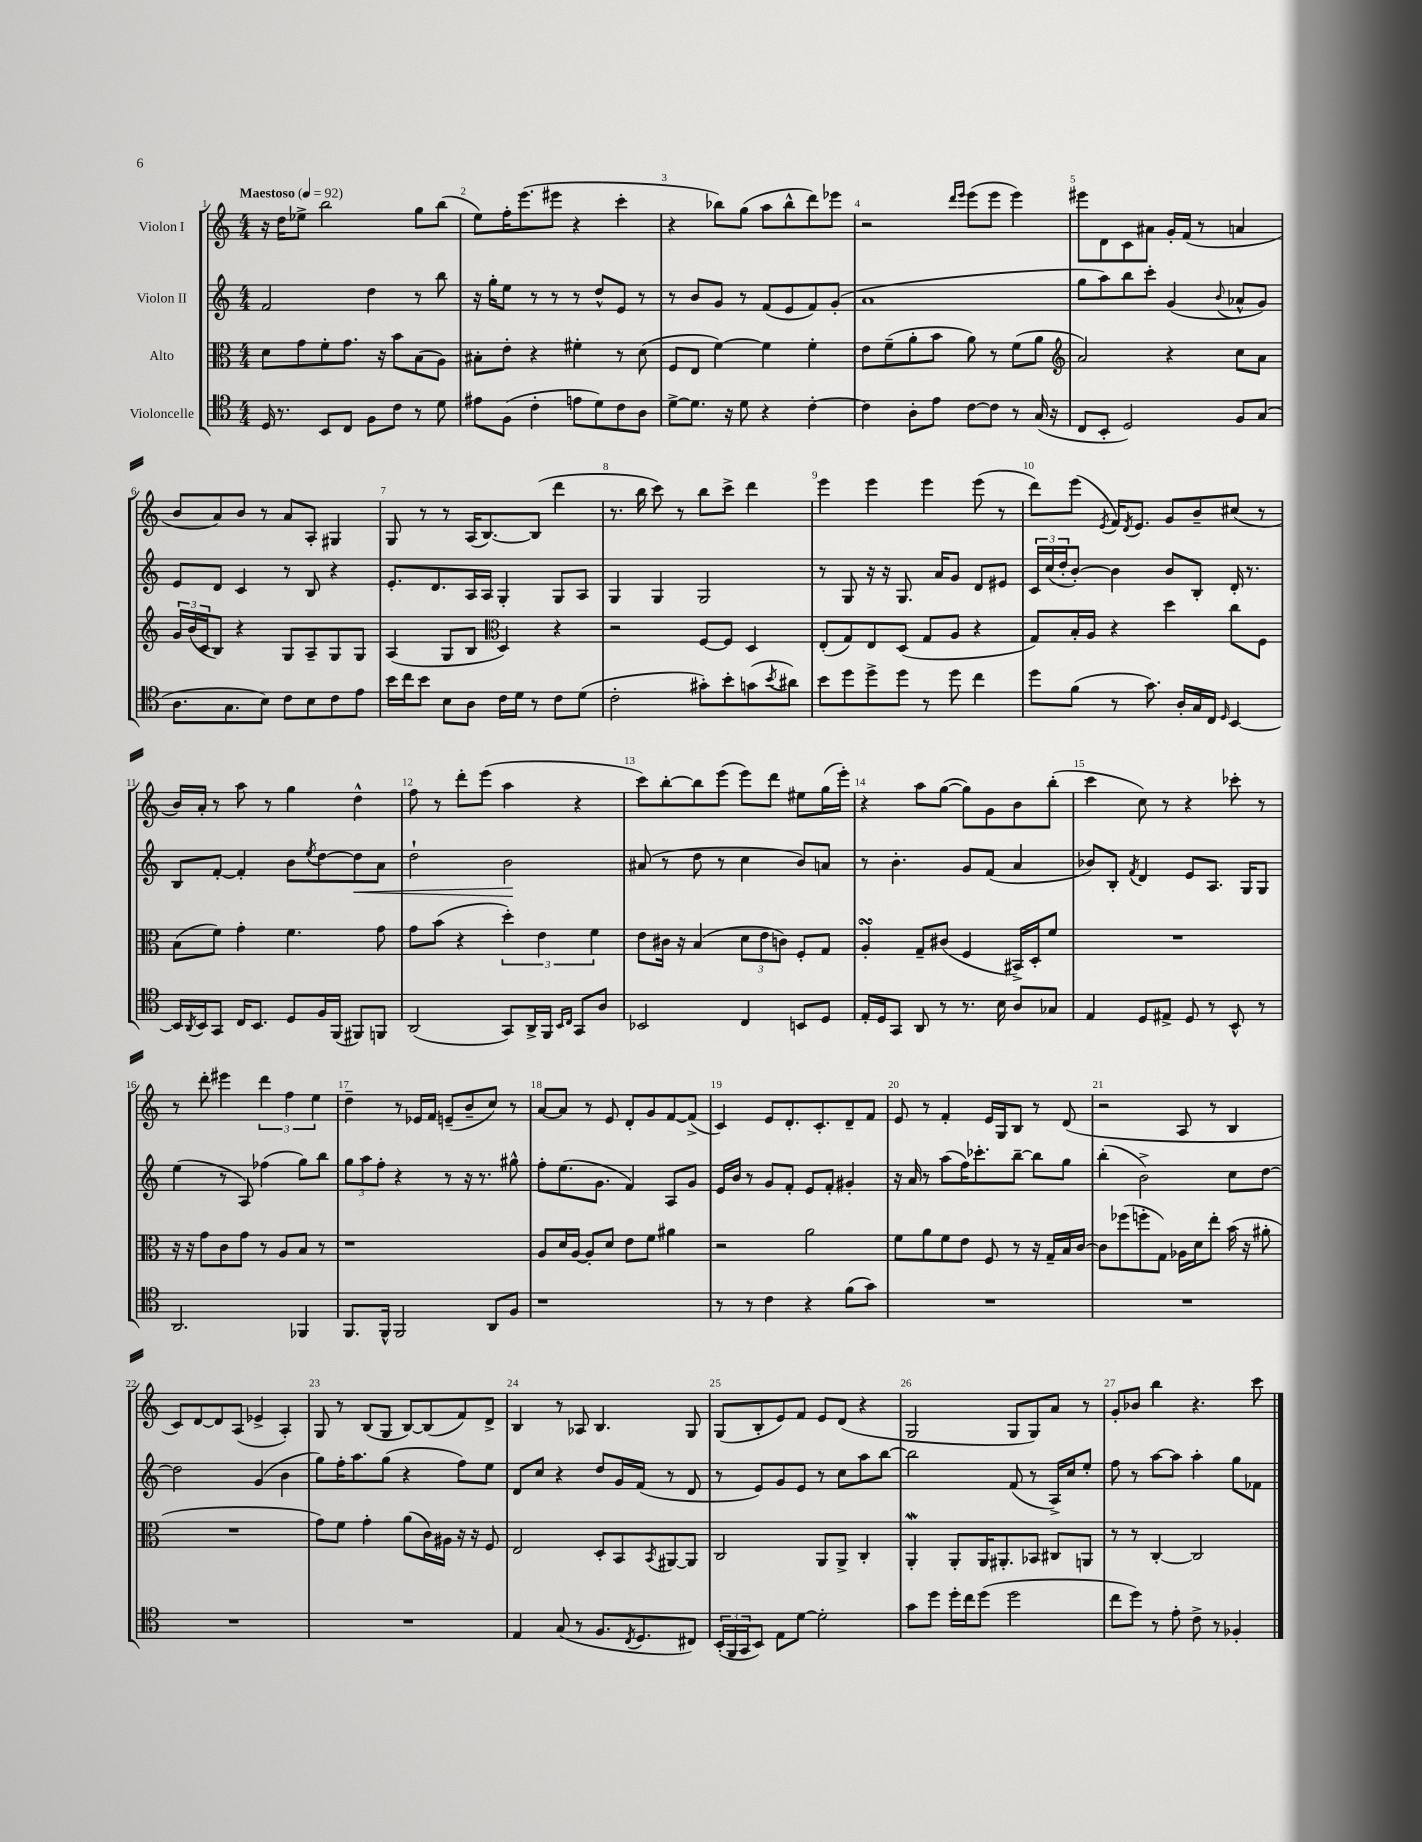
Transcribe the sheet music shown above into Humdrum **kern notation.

**kern	**kern	**kern	**kern
*staff4	*staff3	*staff2	*staff1
*clefC4	*clefC3	*clefG2	*clefG2
*k[]	*k[]	*k[]	*k[]
*M4/4	*M4/4	*M4/4	*M4/4
*MM92	*MM92	*MM92	*MM92
16D/	8d\L	2f/	16r
8.r	.	.	16dd\LK
.	8g\	.	8ee-^\J
8BB/L	8f'\	.	2bb\
8C/J	8.g\J	.	.
8F\L	.	4dd\	.
.	16r	.	.
8c\J	8b\L	.	.
8r	(8B\	8r	8gg\L
8d\	8A\J)	8bb\	(8bb\J
=	=	=	=
8e#\L	8B#'\L	16r	8ee\L)
.	.	16gg'\LK	.
(8F\J	8e'\J	8ee\J	16ff'\K
.	.	.	(8.eee\
4c'\	4r	8r	.
.	.	8r	8eee#\J
8e\L	4f#'\	8r	4r
8d\)	.	8dd^^/L	.
8c\	8r	8e/J	4ccc'\
8A\J	(8d\	8r	.
=	=	=	=
[8d^\L	8F/L	8r	4r
8.d\]J	8E/J	8b/L	.
.	[4f\)	8g/J	8bb-\L)
16r	.	.	.
8d\	.	8r	(8gg\J
4r	4f\]	(8f/L	8aa\L
.	.	8e/	8bb-^^\
[4c'\	4f'\	8f/)	8ddd\)
.	.	(8g'/J	8eee-\J
=	=	=	=
4c\]	8e\L	1a	2r
.	(8f~\	.	.
8A'\L	8a'\	.	.
8e\J	8b\J	.	.
.	.	.	16qqddd/LL
.	.	.	16qqeee/JJ
[8c\L	8a\)	.	(8eee\L
8c\]J	8r	.	8eee\J
8r	(8f\L	.	4eee\)
(16G/	8a\J	.	.
16r	.	.	.
=	=	=	=
*	*clefG2	*	*
8C/L	2a/)	8gg\L	8eee#\L
8BB'/J	.	8aa\)	8d\
2D/)	.	8bb\	8c\
.	.	8ccc'\J	8a#\J
.	4r	(4g/	16g'/LL
.	.	.	(16f/JJ
.	.	.	8r
.	.	8qqb/	.
8F/L	8cc\L	8a-^^/L	4a/
(8G/J	8a\J	8g/J)	.
=	=	=	=
8.A\L	24g/LL	8e/L	8b/L
.	(24b/	.	.
.	24c/J	.	.
.	8B/J)	8d/J	8a/)
8.G\	.	.	.
.	4r	4c/	8b/J
8B\J)	.	.	8r
8c\L	8G/L	8r	8a/L
8B\	8A~/	8B/	8A'/J
8c\	8G/	4r	4G#/
8e\J	8G/J	.	.
=	=	=	=
16b\LL	(4A/	8.e'/L	8G/
16cc\J	.	.	.
8b\J	.	.	8r
.	.	8.d/	.
8B\L	8G/L	.	8r
8A\J	8B/J	16A/L	(16A/LK
.	.	16A/JJ	[8.B/)
*	*clefC3	*	*
16c\LL	4D/)	4G'/	.
16d\JJ	.	.	.
8r	.	.	(8B/]J
8c\L	4r	8G/L	4ddd\
(8d\J	.	8A/J	.
=	=	=	=
2c'\	2r	4G/	8.r
.	.	.	16bb\
.	.	4G/	8ccc\)
.	.	.	8r
8g#'\L)	[8F/L	2G/	8bb\L
8b'\	8F/]J	.	8ccc^\J
(8g\	4D/	.	4ddd\
8qb/	.	.	.
8a#\J)	.	.	.
=	=	=	=
8b\L	(8E'/L	8r	4eee\
8dd\	8G/)	8G/	.
8dd^\	8E/	16r	4eee\
.	.	16r	.
8dd\J	(8D/J	8.G/	.
8r	8G/L	.	4eee\
.	.	16a/LK	.
8dd\	8A/J	8g/J	.
4cc\	4r	8d/L	(8eee\
.	.	8e#/J	8r
=	=	=	=
8dd\L	8G/L)	24c/LL	8ddd\L)
.	.	(24cc/	.
.	.	24dd'/J	.
(8f\J	16B'/L	[8b'/J)	(8eee\J
.	16A/JJ	.	.
.	.	.	8qe/
8r	4r	4b\]	16f/LK)
.	.	.	8qd/
.	.	.	8.e/J
8.g\)	.	.	.
.	4dd\	8b/L	8g/L
16A'/LL	.	.	.
16G/	.	8B'/J	8b~/
16C/JJ	.	.	.
16qqD/	.	.	.
[4BB/	8cc\L	16d'/	(8cc#/J
.	.	8.r	.
.	8F\J	.	8r
=	=	=	=
16BB/]LL	(8B\L	8B/L	16b/LL)
8qAA/	.	.	.
16BB/J	.	.	16a'/JJ
8GG/J	8f\J)	[8f'/J	8r
16C/LK	4g'\	4f'/]	8aa\
8.BB/J	.	.	.
.	.	.	8r
8D/L	4.f\	8b\L	4gg\
.	.	8qee/	.
16F/L	.	[8dd\	.
(16FF/JJ	.	.	.
8FF#/L)	.	8dd\]	4dd^^\
8FF/J	8g\	8a\J	.
=	=	=	=
(2AA/	8g\L	2dd`\	8ff\
.	(8b\J	.	8r
.	4r	.	8ddd'\L
.	.	.	(8eee\J
8GG/L)	6dd'\)	2b\	4aa\
16AA^/L	.	.	.
.	6e\	.	.
16FF/JJ	.	.	.
16qqBB/LL	.	.	.
16qqC/JJ	.	.	.
8GG/L	.	.	4r
.	6f\	.	.
8A/J	.	.	.
=	=	=	=
2BB-/	8e\L	(8a#/	8ccc\L)
.	16c#\Jk	8r	[8bb'\
.	16r	.	.
.	(4B/	8dd\	8bb\]
.	.	8r	(8eee\J
4C/	12d\L	4cc\	8eee\L)
.	12e\	.	.
.	.	.	8ddd\J
.	12c\J)	.	.
8BB/L	8F'/L	8b/L)	8ee#\L
8D/J	8G/J	8a/J	(16gg\L
.	.	.	16eee'\JJ)
=	=	=	=
16E'/LL	4A'/	8r	4r
16D/J	.	.	.
8GG/J	.	4.b'\	.
8AA/	8G~/L	.	8aa\L
8r	(8c#/J	.	([8gg\J
8.r	4F/	8g/L	8gg\]L)
.	.	(8f/J	8g\
16B\	.	.	.
8A/L	16BB#^/LL)	4a/	8b\
.	16D'/J	.	.
8G-/J	8f/J	.	(8bb'\J
=	=	=	=
4E/	1r	8b-/L)	4ccc\
.	.	8B'/J	.
.	.	8qf/	.
8D/L	.	4d/	8cc\)
8E#^/J	.	.	8r
8D/	.	8e/L	4r
8r	.	8.A/J	.
8BB^^/	.	.	8ccc-'\
.	.	16G/LK	.
8r	.	8G/J	8r
=	=	=	=
2.AA/	16r	(4ee\	8r
.	16r	.	.
.	8g\L	.	8ddd'\
.	8c\	8r	4eee#\
.	8g\J	8A/)	.
.	8r	(4ff-\	6ddd\
.	8A/L	.	.
.	.	.	6ff\
4FF-/	8B/J	8gg\L)	.
.	.	.	6ee\
.	8r	8bb\J	.
=	=	=	=
8.FF/L	1r	12gg\L	4dd~\
.	.	12aa\	.
.	.	12ff'\J	.
16FF^^/Jk	.	.	.
2FF/	.	4r	8r
.	.	.	16e-/LL
.	.	.	16f/JJ
.	.	8r	(8e~/L
.	.	16r	8b~/
.	.	8.r	.
8AA/L	.	.	8cc/J)
8F/J	.	8gg#^^\	8r
=	=	=	=
1r	8A/L	8ff'\L	[8a/L
.	16d/L	(8.ee\	8a/]J
.	[16A/JJ	.	.
.	8A'/]L	.	8r
.	.	8.g\J	.
.	8d/J	.	8e/
.	8e\L	4f/)	8d'/L
.	8f\J	.	8g/
.	4a#\	8A/L	[8f/
.	.	8g/J	(8f^/]J
=	=	=	=
8r	2r	16e/LL	4c/)
.	.	16b/JJ	.
8r	.	8r	.
4c\	.	8g/L	8e/L
.	.	8f'/J	8.d'/
4r	2a\	8e/L	.
.	.	.	8.c'/
.	.	8f'/J	.
(8f\L	.	4g#'/	8d~/
8g\J)	.	.	8f/J
=	=	=	=
1r	8f\L	16r	8e/
.	.	16a/	.
.	8a\	8r	8r
.	8f\	(8aa\L	4f'/
.	8e\J	16ff\K)	.
.	.	8.ccc-'\	.
.	8F/	.	16e/LL
.	.	.	16G/J
.	8r	[8bb~\J	8B/J
.	16r	8bb\]L	8r
.	16G~/LL	.	.
.	16B/	8gg\J	(8d/
.	[16c/JJ	.	.
=	=	=	=
1r	8c\]L	(4bb'\	2r
.	(8ff-\	.	.
.	8ff'\	2b^\)	.
.	8G\J)	.	.
.	16A-\LL	.	8A/
.	16d\J	.	.
.	8ee'\J	.	8r
.	(16b\	8cc\L	4B/
.	16r	.	.
.	8a#'\	[8dd\J	.
=	=	=	=
1r	1r	2dd\]	8c/L)
.	.	.	[8d/
.	.	.	8d/]
.	.	.	(8A/J
.	.	(4g/	4e-^/
.	.	4b\	4A'/)
=	=	=	=
1r	8g\L)	8gg\L)	8G/
.	8f\J	16ff'\K	8r
.	.	8.aa\	.
.	4g'\	.	(8B/L
.	.	(8gg\J	8G/J
.	(8a\L	4r	[8B/L)
.	16c\L)	.	(8B/]
.	16A#\JJ	.	.
.	16r	8ff\L)	8f/)
.	16r	.	.
.	8F/	8ee\J	8d^/J
=	=	=	=
4E/	2E/	8d/L	4B/
.	.	8cc/J	.
(8G/	.	4r	8r
8r	.	.	8A-/
8.F/L	8D'/L	8dd/L	4.B/
.	8BB/	16g/L	.
8qC/	.	.	.
8.D/	.	(16f/JJ	.
.	8qBB/	.	.
.	[8AA#/	8r	.
8C#/J)	8AA#/]J	8d/	8G/
=	=	=	=
(24BB'/LL	2C/	8r	(8G/L
24FF/	.	.	.
24GG/J	.	.	.
8BB/J)	.	8e/L)	8B'/
8E\L	.	8g/	8e/)
[8d\J	.	8e/J	8f/J
2d'\]	8AA/L	8r	8e/L
.	8AA^/J	8cc\L	(8d/J
.	4C'/	8aa\	4r
.	.	[8bb\J	.
=	=	=	=
8g\L	4AA'/	2bb\]	2G/
8dd\J	.	.	.
16dd'\LL	8AA'/L	.	.
16cc\J	.	.	.
(8dd\J	16AA/K	.	.
.	8.AA#'/	.	.
2dd\	.	(8f/	8G/L
.	8BB-/J	8r	8G/)
.	8C#/L	16A^/LL)	8a/J
.	.	16cc/J	.
.	8AA/J	8ee'/J	8r
=	=	=	=
8cc\L	8r	8ff\	8g'/L
8dd\J)	8r	8r	8b-/J
8r	[4C'/	[8aa\L	4bb\
8e'\	.	8aa\]J	.
8c^\	2C/]	4aa'\	4.r
8r	.	.	.
4F-'/	.	8gg\L	.
.	.	8f-\J	8ccc\
==	==	==	==
*-	*-	*-	*-
